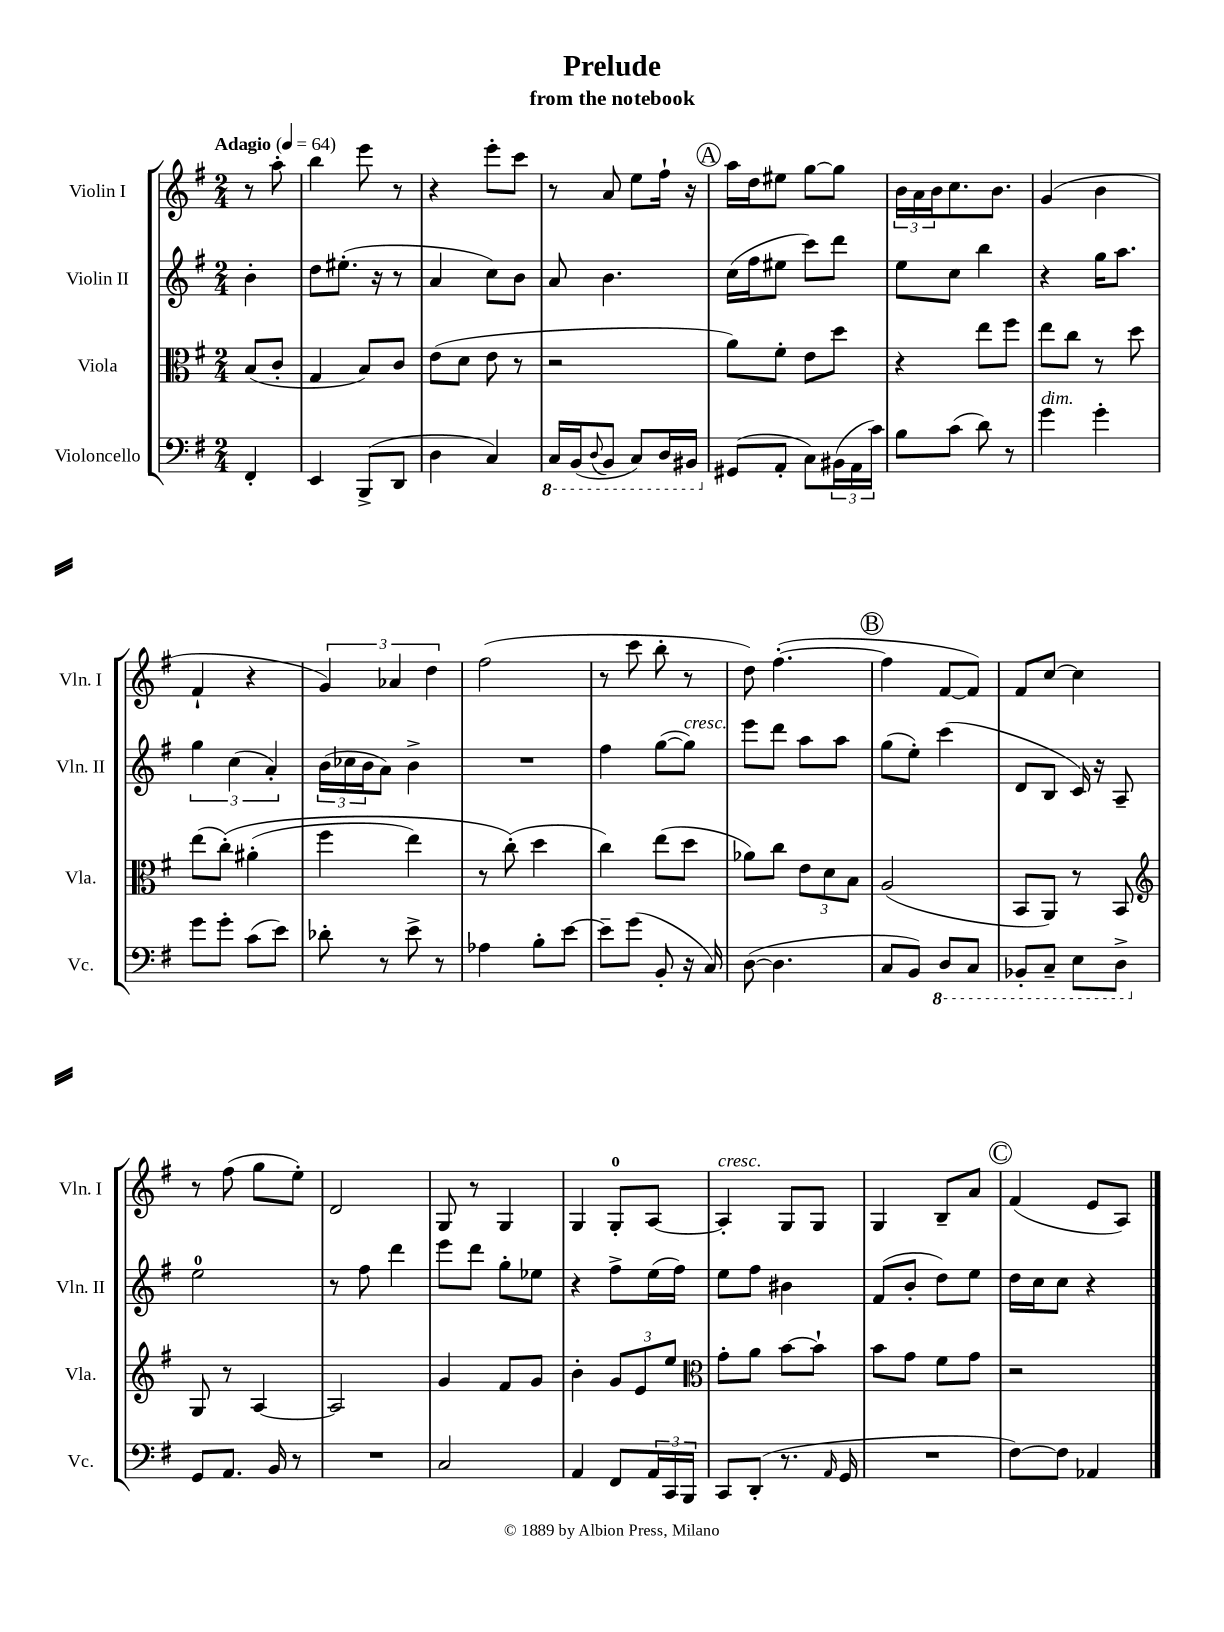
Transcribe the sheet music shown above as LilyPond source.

\header { title = "Prelude" subtitle = "from the notebook" }
<<
\new StaffGroup <<
\new Staff = "s0" \with { instrumentName = "Violin I" shortInstrumentName = "Vln. I" } {
    \clef treble \key g \major \numericTimeSignature \time 2/4 \partial 4 \tempo "Adagio" 4 = 64
    r8 a''8-. |
    b''4 e'''8 r8 |
    r4 e'''8-. c'''8 |
    r8 a'8 e''8 fis''16-! r16 |
    \mark \markup { \circle "A" } a''16 d''16 eis''8 g''8~ g''8 |
    \tuplet 3/2 { b'16 a'16 b'16 } c''8. b'8. |
    g'4( b'4 |
    fis'4-! r4 |
    \tuplet 3/2 { g'4) aes'4 d''4 } |
    fis''2( |
    r8 c'''8 b''8-. r8 |
    d''8) fis''4.~-.( |
    \mark \markup { \circle "B" } fis''4 fis'8~ fis'8) |
    fis'8 c''8~ c''4 |
    r8 fis''8( g''8 e''8-.) |
    d'2 |
    g8 r8 g4 |
    g4 g8-0-. a8~ |
    a4-.^\markup { \italic "cresc." } g8 g8 |
    g4 b8-- a'8 |
    \mark \markup { \circle "C" } fis'4( e'8 a8) \bar "|." |
}
\new Staff = "s1" \with { instrumentName = "Violin II" shortInstrumentName = "Vln. II" } {
    \clef treble \key g \major \numericTimeSignature \time 2/4 \partial 4
    b'4-. |
    d''8 eis''8.-.( r16 r8 |
    a'4 c''8) b'8 |
    a'8 b'4. |
    \mark \markup { \circle "A" } c''16( fis''16 eis''8 c'''8) d'''8 |
    e''8 c''8 b''4 |
    r4 g''16 a''8. |
    \tuplet 3/2 { g''4 c''4( a'4-.) } |
    \tuplet 3/2 { b'16( ces''16 b'16 } a'8) b'4-> |
    R2 |
    fis''4 g''8~( g''8^\markup { \italic "cresc." }) |
    e'''8 d'''8 a''8 a''8 |
    \mark \markup { \circle "B" } g''8( e''8-.) c'''4( |
    d'8 b8 c'16) r16 a8-- |
    e''2-0 |
    r8 fis''8 d'''4 |
    e'''8 d'''8 g''8-. ees''8 |
    r4 fis''8-> e''16( fis''16) |
    e''8 fis''8 bis'4 |
    fis'8( b'8-. d''8) e''8 |
    \mark \markup { \circle "C" } d''16 c''16 c''8 r4 \bar "|." |
}
\new Staff = "s2" \with { instrumentName = "Viola" shortInstrumentName = "Vla." } {
    \clef alto \key g \major \numericTimeSignature \time 2/4 \partial 4
    b8( c'8-. |
    g4 b8) c'8 |
    e'8( d'8 e'8 r8 |
    r2 |
    \mark \markup { \circle "A" } a'8) fis'8-. e'8 d''8 |
    r4 e''8 fis''8 |
    e''8 c''8 r8 d''8 |
    e''8( c''8-.)\( ais'4-.( |
    fis''4 e''4) |
    r8 c''8-.(\) d''4 |
    c''4) e''8( d''8 |
    aes'8) c''8 \tuplet 3/2 { e'8 d'8 b8 } |
    \mark \markup { \circle "B" } a2( |
    b,8 a,8) r8 b,8 |
    \clef treble g8 r8 a4~ |
    a2 |
    g'4 fis'8 g'8 |
    b'4-. \tuplet 3/2 { g'8 e'8 e''8 } |
    \clef alto g'8-. a'8 b'8~ b'8-! |
    b'8 g'8 fis'8 g'8 |
    \mark \markup { \circle "C" } r2 \bar "|." |
}
\new Staff = "s3" \with { instrumentName = "Violoncello" shortInstrumentName = "Vc." } {
    \clef bass \key g \major \numericTimeSignature \time 2/4 \partial 4
    fis,4-. |
    e,4 b,,8->( d,8 |
    d4 c4) |
    \ottava #-1 c,16 b,,16( \appoggiatura { d,8 } b,,8 c,8) d,16 bis,,16 \ottava #0 |
    \mark \markup { \circle "A" } gis,8( a,8-. c8) \tuplet 3/2 { bis,16( a,16 c'16) } |
    b8 c'8( d'8) r8 |
    g'4^\markup { \italic "dim." } g'4-. |
    g'8 g'8-. c'8( e'8) |
    des'8-. r8 e'8-> r8 |
    aes4 b8-. e'8~ |
    e'8-- g'8( b,8-. r16 c16) |
    d8~( d4. |
    \mark \markup { \circle "B" } c8 b,8) \ottava #-1 d,8 c,8 |
    bes,,8-. c,8-- e,8 d,8-> \ottava #0 |
    g,8 a,8. b,16 r8 |
    R2 |
    c2 |
    a,4 fis,8 \tuplet 3/2 { a,16 c,16 b,,16 } |
    c,8 d,8-.( r8. \grace { a,16 } g,16 |
    R2 |
    \mark \markup { \circle "C" } fis8~) fis8 aes,4 \bar "|." |
}
>>
>>
\layout { \context { \Score \remove "Bar_number_engraver" } }
